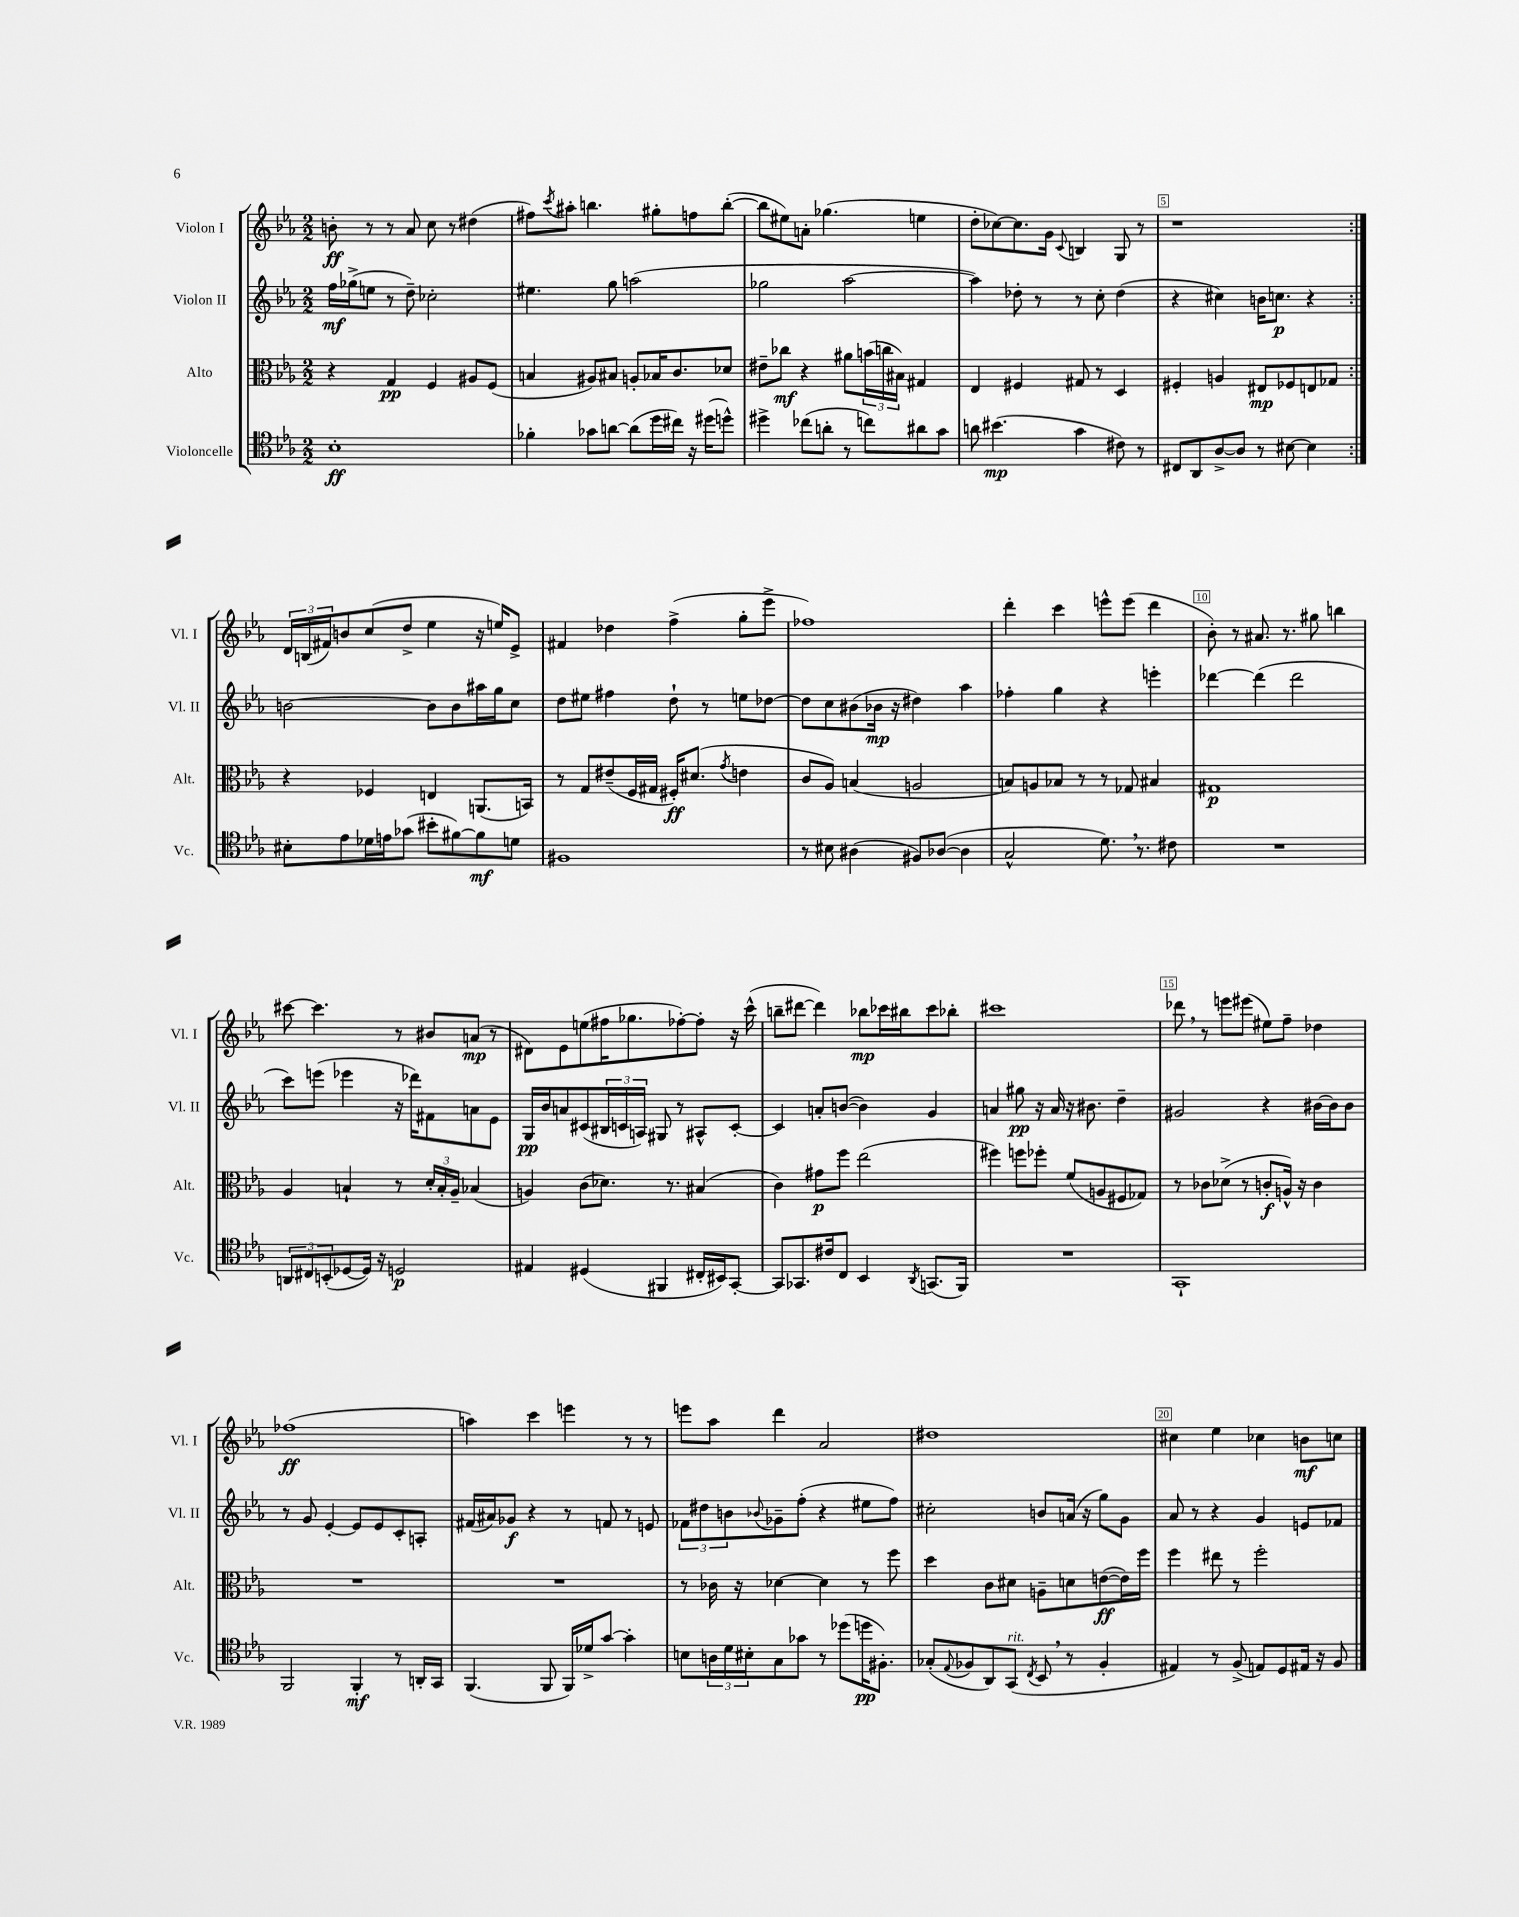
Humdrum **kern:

**kern	**kern	**kern	**kern
*staff4	*staff3	*staff2	*staff1
*clefC4	*clefC3	*clefG2	*clefG2
*k[b-e-a-]	*k[b-e-a-]	*k[b-e-a-]	*k[b-e-a-]
*M2/2	*M2/2	*M2/2	*M2/2
1B-'	4r	16ff\LL	8b'\
.	.	(16gg-^\J	.
.	.	8ee\J	8r
.	4G/	8r	8r
.	.	8dd~\)	8a-/
.	4F/	2cc-'\	8cc\
.	.	.	8r
.	8A#/L	.	(4dd#\
.	(8F/J	.	.
=	=	=	=
4f-'\	4B/	4.ee#\	8ff#\L)
.	.	.	8qccc/
.	.	.	8aa#'\J
8g-\L	8A#/L)	.	4.bb\
[8a\J	8B#/J	8gg\	.
(8a\]L	8A'/L	(2aa\	.
16dd\L	16B-/K	.	8gg#'\L
16cc#\JJ)	8.c/	.	.
16r	.	.	8ff\
(16dd#\LK	.	.	.
8dd^^\J)	8d-/J	.	([8bb'\J
=	=	=	=
4dd#^\	8e#~\L	2gg-\	8bb\]L
.	8cc-\J	.	8ee#\)
(8cc-\L	4r	.	8a'\J
8a'\J	.	.	(4.gg-\
8r	8a#\L	[2aa-\	.
8cc\L)	(24b\L	.	.
.	24cc\	.	.
.	24B#\JJ)	.	.
8a#\	4G#/	.	4ee\
8g\J	.	.	.
=	=	=	=
8a\	4E-/	4aa-\])	8dd'\L
(4.b#\	.	.	[8cc-\)
.	4F#/	8dd-'\	8.cc-\]
.	.	8r	.
.	.	.	16g\Jk
.	.	.	8qqc/
4g\	8G#/	8r	4B/
.	8r	8cc'\	.
8c#\)	4D/	(4dd-\	8G/
8r	.	.	8r
=	=	=	=
8C#/L	4F#'/	4r	1r
8AA-/	.	.	.
[8A-^/	4A/	4cc#\)	.
8A-/]J	.	.	.
8r	8E#/L	16b\LK	.
.	.	8.cc\J	.
[8B#\	8F-/	.	.
4B#\]	8E/	4r	.
.	8G-/J	.	.
=:|!	=:|!	=:|!	=:|!
8B#'\L	4r	[2b\	24d/LL
.	.	.	(24B/
.	.	.	24f#/J)
8e-\	.	.	8b/
16d-\L	4F-/	.	(8cc/
16e\J	.	.	.
(8g-\J	.	.	8dd^/J
8b#'\L	4E/	8b\]L	4ee-\
[8f#\)	.	8b\	.
8f#\]	(8.AA/L	16aa#\L	16r
.	.	16gg\J	16ee/LK)
8d\J	.	8cc\J	8e-^/J
.	16BB/Jk)	.	.
=	=	=	=
1F#	8r	8dd\L	4f#/
.	8G/L	8ee#\J	.
.	(8e#~/	4ff#\	4dd-\
.	16F/L	.	.
.	16G#/JJ	.	.
.	16F#'/LK)	8dd`\	(4ff^\
.	(8.d#/J	.	.
.	.	8r	.
.	8qg/	.	.
.	4e\	8ee\L	8gg'\L
.	.	[8dd-\J	8eee-^\J
=	=	=	=
8r	8c/L	8dd-\]L	1ff-)
8B#\	8A-/J)	8cc\	.
(4A#\	(4B/	(8b#\	.
.	.	16b-\Jk	.
.	.	16r	.
8F#/L)	2A/	4dd#\)	.
([8A-/J	.	.	.
4A-\]	.	4aa-\	.
=	=	=	=
2G^^/	8B/L)	4ff-'\	4ddd'\
.	8A/	.	.
.	8B-/J	4gg\	4ccc\
.	8r	.	.
8.d\)	8r	4r	8eee^^\L
.	8G-/	.	(8eee\J
8.r	.	.	.
.	4B#/	4eee'\	4ddd\
8c#\	.	.	.
=	=	=	=
1r	1G#	[4ddd-\	8b-'\)
.	.	.	8r
.	.	(4ddd-\]	8.a#/
.	.	.	8.r
.	.	2ddd-\	.
.	.	.	8gg#\
.	.	.	4bb\
=	=	=	=
12AA/L	4A-/	8ccc\L)	[8ccc#\
12C#/	.	.	.
.	.	(8eee\J	4.ccc#\]
(12BB'/	.	.	.
[8D-/	4B`/	4eee-\	.
16D-/]Jk)	.	.	.
16r	.	.	.
2D/	8r	16r	8r
.	.	16ddd-\LK)	.
.	24d'/LL	8f#\	8b#/L
.	24B'/	.	.
.	24A-~/JJ	.	.
.	(4B-/	8a\	(8a/J
.	.	8e-\J	8r
=	=	=	=
4E#/	4A/)	16G/LL	8d#\L)
.	.	16b-/J	.
.	.	8a/	8e-\
(4D#/	(8c\L	(8c#/	(8ee\
.	8.d-\J)	24B#/L	16ff#\K
.	.	24c/	.
.	.	.	8.gg-\
.	.	24A/JJ)	.
4FF#/	.	8G#/	.
.	8.r	.	.
.	.	8r	[8ff-'\)
16C#'/LL	(4B#/	8A#^^/L	8ff-'\]J
16BB#/J)	.	.	.
[8GG'/J	.	[8c'/J	16r
.	.	.	(16ccc^^\
=	=	=	=
8GG/]L	4c\)	4c/]	8bb~\L
8.GG-/	.	.	[8ddd#\J
.	8g#\L	8a'/L	4ddd#\])
16c#/k	.	.	.
8C/J	8ff\J	([8b/J	.
4BB-/	(2ee-\	4b\])	8bb-\L
.	.	.	16ccc-\L
.	.	.	16bb#\J
8qAA-/	.	.	.
(8.GG/L	.	4g/	8ccc-\
.	.	.	8bb-'\J
16FF/Jk)	.	.	.
=	=	=	=
1r	4ff#\)	4a/	1ccc#
.	8ff\L	8gg#\	.
.	8ff-'\J	16r	.
.	.	16a/	.
.	(8f/L	16r	.
.	.	8.b#\	.
.	8A/	.	.
.	8F#/	4dd~\	.
.	8G-/J)	.	.
=	=	=	=
1GG`	8r	2g#/	8ddd-\
.	8c-\L	.	8r
.	(8d-^\J	.	8eee\L
.	8r	.	(8eee#\J
.	8c'/L	4r	8ee#\L)
.	16A^^/Jk)	.	8ff~\J
.	16r	.	.
.	4c\	[16b#\LL	4dd-\
.	.	16b#\]J	.
.	.	8b#\J	.
=	=	=	=
2FF/	1r	8r	(1ff-
.	.	8g/	.
.	.	[4e-'/	.
4FF'/	.	8e-/]L	.
.	.	8e-/	.
8r	.	8c'/	.
16AA'/LL	.	8A'/J	.
16GG/JJ	.	.	.
=	=	=	=
(4.FF/	1r	(16f#/LL	4aa\)
.	.	16a#/J)	.
.	.	8g-/J	.
.	.	4r	4ccc\
8FF/	.	.	.
16FF/LL)	.	8r	4eee\
16d-^/J	.	.	.
[8g/J	.	8f/	.
4g'\]	.	8r	8r
.	.	8e/	8r
=	=	=	=
8B\L	8r	12f-\L	8eee\L
.	.	12dd#\	.
24A\L	16c-\	.	8aa-\J
24d\	.	12b\	.
.	16r	.	.
24B#'\J	.	.	.
.	.	8qqb-/	.
8G\	[4d-\	8g-~\	4ddd\
8g-\J	.	(8ff'\J	.
8r	4d-\]	4r	2a-/
(8dd-\L	.	.	.
16dd\K	8r	8ee#\L	.
8.F#'\J)	.	.	.
.	8ff\	8ff\J)	.
=	=	=	=
(8G-'/L	4dd\	2cc#'\	1dd#
8qqE-/	.	.	.
8F-/	.	.	.
8AA-/)	8c\L	.	.
(8GG/J	8d#\J	.	.
8qC/	.	.	.
8BB-/	8A~\L	8b/L	.
8r	8d\	(16a/Jk	.
.	.	16r	.
4F-'/	([8e\	8gg\L)	.
.	16e\]L)	8g\J	.
.	16ff\JJ	.	.
=	=	=	=
4E#/)	4ff\	8a-/	4cc#\
.	.	8r	.
8r	8ee#\	4r	4ee-\
(8F^/	8r	.	.
8E/L)	2ff'\	4g/	4cc-\
8D/	.	.	.
16E#/Jk	.	8e/L	8b\L
16r	.	.	.
8F/	.	8f-/J	8cc\J
==	==	==	==
*-	*-	*-	*-
